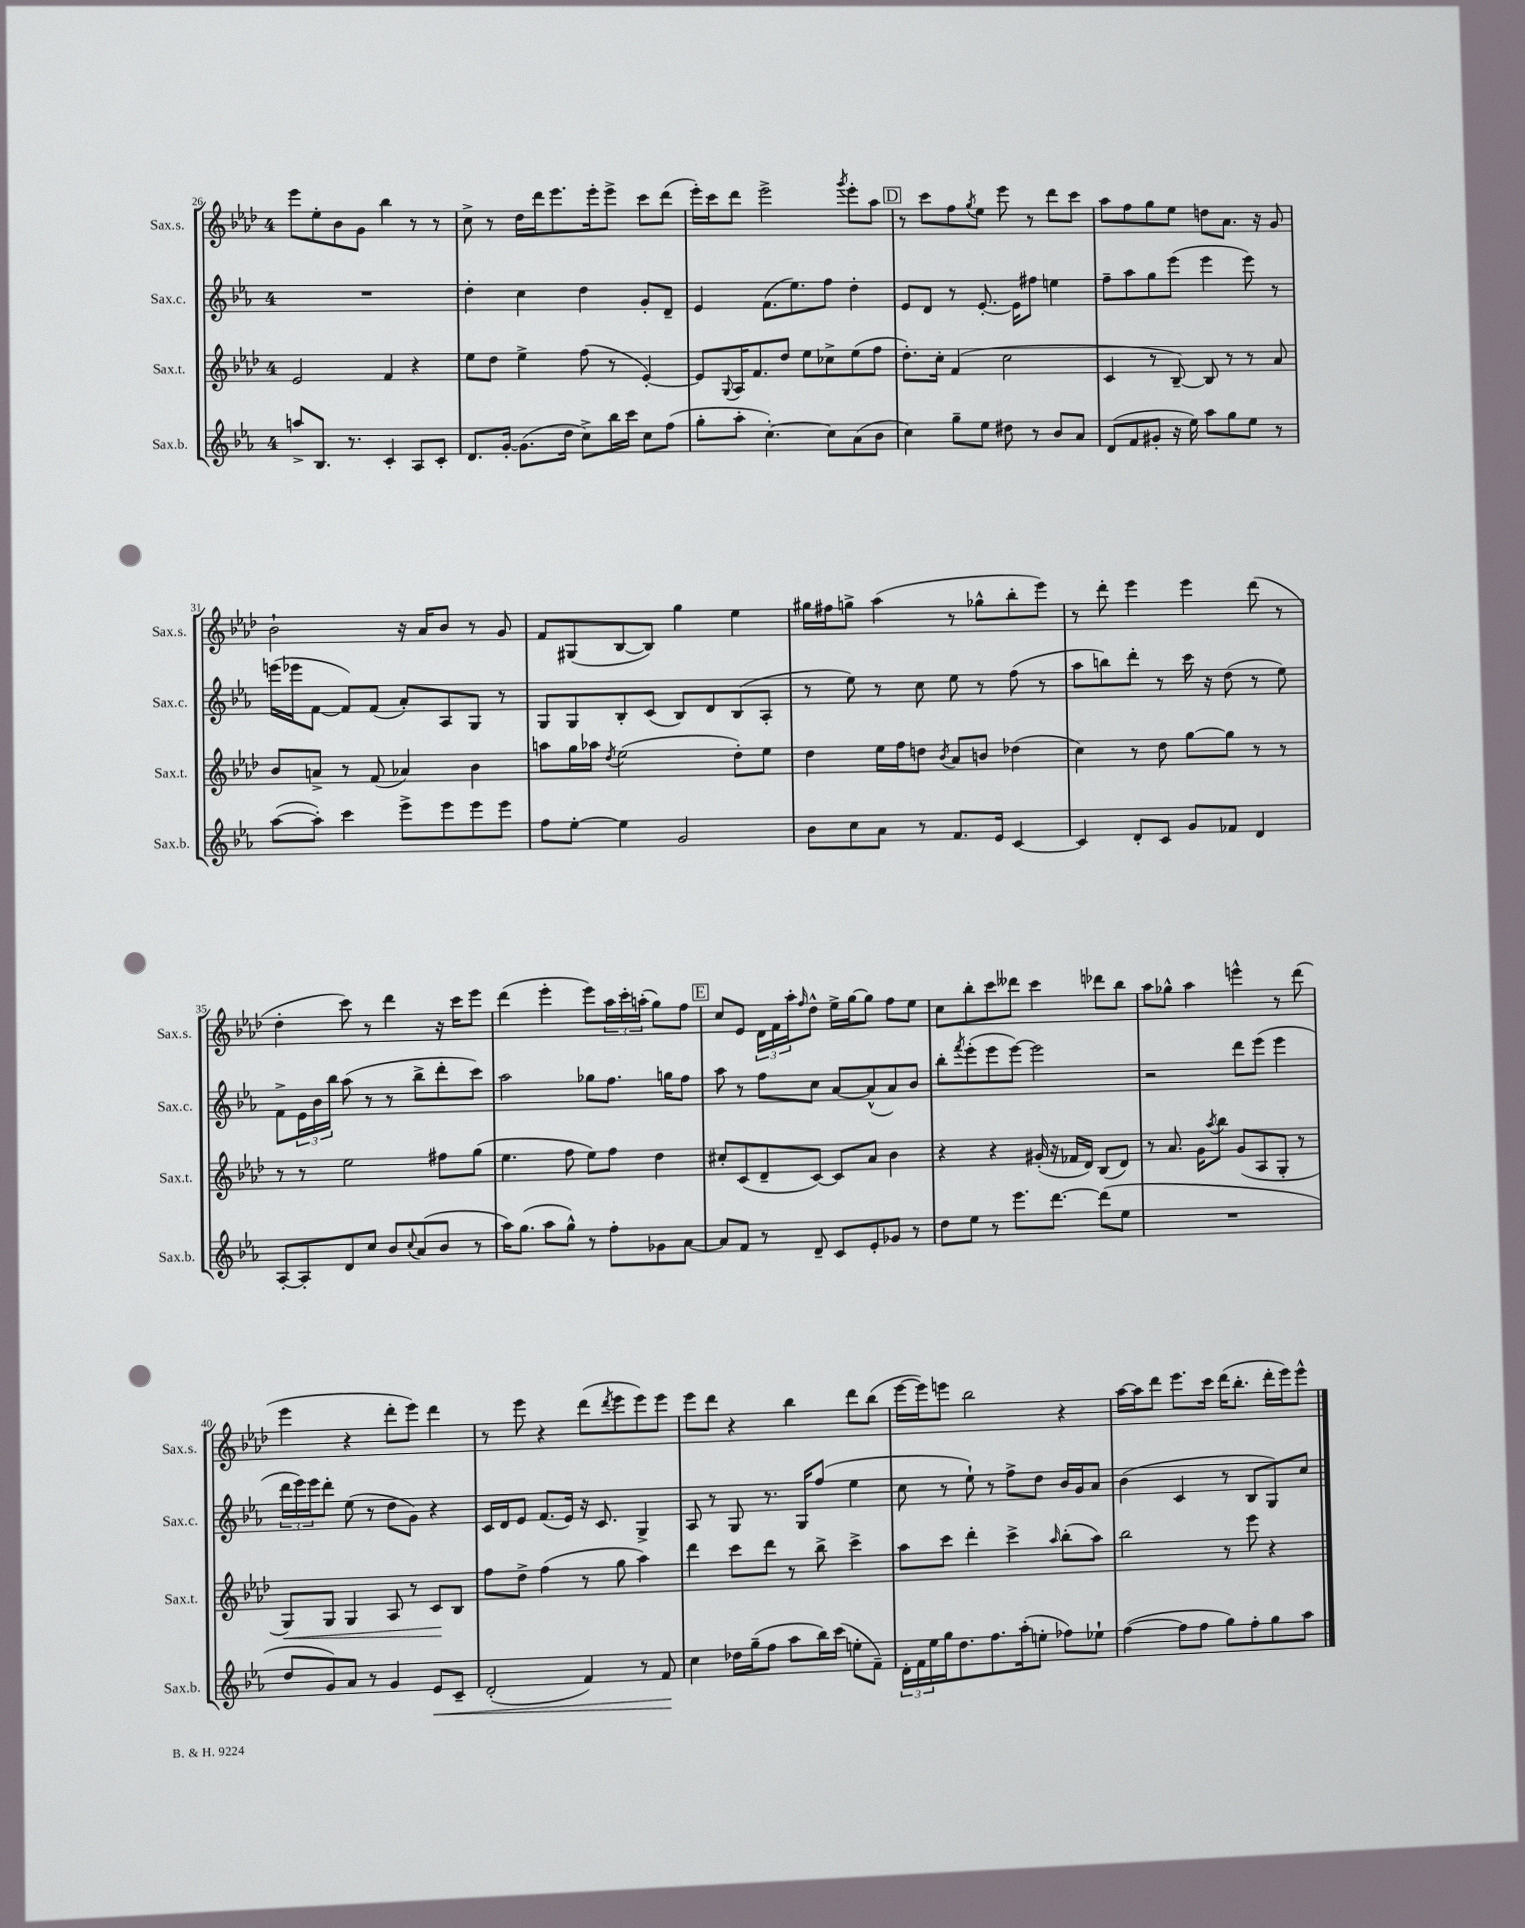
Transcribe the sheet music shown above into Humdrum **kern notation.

**kern	**kern	**kern	**kern
*staff4	*staff3	*staff2	*staff1
*clefG2	*clefG2	*clefG2	*clefG2
*k[b-e-a-]	*k[b-e-a-d-]	*k[b-e-a-]	*k[b-e-a-d-]
*M4/4	*M4/4	*M4/4	*M4/4
8aa^/L	2e-/	1r	8eee-\L
8.B-/J	.	.	8ee-'\
.	.	.	8b-\
8.r	.	.	.
.	.	.	8g\J
4c'/	4f/	.	4bb-\
8A-/L	4r	.	8r
8c'/J	.	.	8r
=	=	=	=
8.d/L	8ee-\L	4dd'\	8cc^\
.	8dd-\J	.	8r
[16g'/Jk	.	.	.
(8.g\]L	4ee-^\	4cc\	16dd-\LL
.	.	.	16ddd-\J
.	.	.	8.eee-\
16dd\Jk	.	.	.
8cc^\L)	(8ff\	4dd\	.
.	.	.	16eee-'\k
16bb-\L	8r	.	8eee-^\J
16ccc\JJ	.	.	.
8cc\L	[4e-'/)	8g'/L	8ccc\L
(8ff\J	.	8d~/J	(8ddd-\J
=	=	=	=
8gg'\L	8e-/]L	4e-/	16eee-'\LL)
.	.	.	16ccc\J
.	8qqG/	.	.
8aa-'\J	16A-/K	.	8ddd-\J
.	8.f/	.	.
[4.cc'\)	.	(8.f\L	2eee-^\
.	8dd-/J	.	.
.	.	8.ee-\)	.
.	8ee-\L	.	.
8cc\]L	8cc-^\	8ff\J	.
.	.	.	8qggg/
(8a-\	(8ee-\	4dd'\	8eee-'\L
8b-\J	8ff\J	.	8aa-\J
=	=	=	=
4cc\)	8.dd-'\L)	8e-/L	8r
.	.	8d/J	8ccc\L
.	16cc'\Jk	.	.
8gg~\L	(4f/	8r	8ff\
.	.	.	8qgg/
8ee-\J	.	[8.e-'/	8ee-\J
8dd#\	2cc\	.	8eee-\
.	.	16e-\]LK	.
8r	.	8ff#\J	8r
8b-/L	.	4ee\	8ddd-\L
8a-/J	.	.	8ccc\J
=	=	=	=
(8d/L	4c/	8ff~\L	8aa-\L
8f/	.	8aa-\	8ff\
8g#'/J	8r	8gg\	8gg\
16r	[8B-~/)	(8eee-\J	8ee-\J
16ee-\)	.	.	.
8aa-\L	8B-/]	4eee-\	8dd\L
8gg\	8r	.	8.a-\J
8ee-\J	8r	8eee-\)	.
.	.	.	16r
8r	8a-/	8r	8g/
=	=	=	=
([8aa-\L	8b-/L	(16eee\LL	2b-`\
.	.	16eee-\J	.
8aa-'\]J)	8a^/J	[8f\J	.
4ccc\	8r	8f/]L)	.
.	(8f/	(8f/J	.
8eee-^\L	4a-/)	8a-'/L)	16r
.	.	.	16a-/LK
8eee-\	.	8A-/	8b-/J
8eee-\	4b-\	8G/J	8r
8eee-\J	.	8r	8g/
=	=	=	=
8ff\L	8aa\L	8G/L	8f/L
[8ee-'\J	16gg\L	8G/	(8G#/
.	16aa-\JJ	.	.
.	8qdd-/	.	.
4ee-\]	(2ee-\	8B-'/	[8B-/
.	.	(8c/J	8B-/]J)
2g/	.	8B-/L)	4gg\
.	.	8d/	.
.	8dd-'\L)	(8B-/	4ee-\
.	8ee-\J	8A-'/J	.
=	=	=	=
8b-\L	4dd-\	8r	16gg#\LL
.	.	.	16ff#\J
8cc\	.	8ee-\)	8gg^\J
8a-\J	16ee-\LL	8r	(4aa-\
.	16ff\J	.	.
8r	8dd\J	8cc\	.
.	8qb-/	.	.
8.f/L	8a-/L	8ee-\	8r
.	8b/J	8r	8gg-^^\L
16e-/Jk	.	.	.
[4c/	(4dd-\	(8ff\	8bb-'\
.	.	8r	8eee-\J)
=	=	=	=
4c/]	4cc\)	8aa-\L	8r
.	.	8bb\)	8ddd-'\
8d'/L	8r	8ddd'\J	4eee-\
8c/J	8dd-\	8r	.
8g/L	[8gg\L	16ccc\	4eee-\
.	.	16r	.
8f-/J	8gg\]J	(8dd\	.
4d/	8r	8r	(8ddd-\
.	8r	8ee-\)	8r
=	=	=	=
[8A-'/L	8r	8f^\L	4dd-'\
8A-'/]	8r	24e-\L	.
.	.	24b-\	.
.	.	24bb-\JJ	.
8d/	2ee-\	(8aa-\	8ccc\)
8cc/J	.	8r	8r
8b-/L	.	8r	4ddd-\
8qqcc/	.	.	.
(8a-/	.	8bb-^\L	.
8b-/J	8ff#\L	8ddd'\	16r
.	.	.	16ccc\LK
8r	(8gg\J	8ccc\J)	8eee-\J
=	=	=	=
16aa-\LK)	4.ee-\	2aa-\	(4ddd-\
(8.gg\J	.	.	.
8aa-\L	.	.	4eee-'\
8gg^^\J)	8ff\	.	.
8r	8ee-\L)	8gg-\L	8eee-\L)
8ff'\L	8ff\J	8.ff\J	24aa-\L
.	.	.	24ccc'\
.	.	.	(24aa'\JJ
8g-\	4dd-\	.	8gg\L)
.	.	16gg\LK	.
[8a-\J	.	8ff\J	8ff\J
=	=	=	=
8a-/]L	8cc#'/L	8aa-\	8cc/L
8f/J	(8c/	8r	8e-/J
8r	8d-~/	8ff\L	24d-\LL
.	.	.	24f\
.	.	.	24aa-'\J
.	.	.	16qqff/
8d~/	[8c/J)	8cc\J	8dd-^^\J
8c/L	8c/]L	[8a-/L	16ee-^\LL
.	.	.	[16gg\J
8e-'/	8a-/J	(8a-^^/]	8gg\]J
8g-/J	4b-\	8a-/)	8ff\L
8r	.	8b-/J	8ee-\J
=	=	=	=
8dd\L	4r	8bb-'\L	8cc\L
.	.	8qfff/	.
8ee-\J	.	(8eee-'\	8bb-'\
8r	4r	8eee-\	8ccc\
8.eee-\L	.	[8eee-\J)	8ddd--\J
.	(16g#'/	2eee-\]	4ccc\
[8.ddd\J	16r	.	.
.	16f-/LL	.	.
.	16d-/JJ)	.	.
(8ddd\]L	(8B-/L	.	8ddd-\L
8ee-\J	8d-/J)	.	8bb-\J
=	=	=	=
1r	8r	2r	8aa-\L
.	8.a-/	.	8gg-^^\J
.	.	.	4aa-\
.	16g\LK	.	.
.	8qaa-/	.	.
.	8bb-\J	.	.
.	(8g/L	8ddd\L	4eee^^\
.	8A-/	(8eee-\J	.
.	8G'/J	4eee-\	8r
.	8r	.	(8ddd-\
=	=	=	=
8dd/L	8G/L)	24ddd\LL	4eee-\
.	.	24eee-\)	.
.	.	24eee-\J	.
8g/)	8G/J	8ddd'\J	.
8a-/J	4G/	(8ee-\	4r
8r	.	8r	.
4g/	8A-/	8dd\L	8ddd-'\L
.	8r	8g\J)	8eee-\J)
8e-/L	8c/L	4r	4ddd-\
8c~/J	8B-/J	.	.
=	=	=	=
(2d'/	8ff\L	16c/LL	8r
.	.	16d/J	.
.	8dd-^\J	8e-/J	8eee-\
.	(4ff\	(8.f/L	4r
.	.	16e-/Jk)	.
4f/)	8r	16r	(8ddd-\L
.	.	8.c/	.
.	.	.	8qddd-/
.	8gg\	.	8eee-\
8r	4aa-\)	4G^/	8eee-\)
8f/	.	.	8eee-\J
=	=	=	=
4cc\	4ddd-\	8A-/	8eee-\L
.	.	8r	8ddd-\J
16dd-\LL	8ccc\L	8G/	4r
(16gg~\J	.	.	.
8ff\J	8ddd-\J	8.r	.
8aa-\L	8r	.	4bb-\
.	.	16G/LK	.
16bb-\L)	8bb-^\	(8ff/J	.
(16ccc\JJ	.	.	.
8ee'\L	4ccc^\	4ee-\	8ddd-\L
8f~\J)	.	.	(8bb-\J
=	=	=	=
24d'\LL	8aa-\L	8cc\	[16eee-\LL
24f\	.	.	.
.	.	.	16eee-\]J)
24ee-\	.	.	.
16gg\J	8ccc\J	8r	8eee\J
8.dd\	.	.	.
.	4ddd-'\	8ee-`\)	2bb-\
8.ff\	.	8r	.
.	4ccc^\	8ff^\L	.
(16aa-'\k	.	.	.
8ee'\J	.	8dd\J	.
.	16qqaa-/	.	.
8ff-\L)	(8bb-'\L	16b-/LL	4r
.	.	16g/J	.
8ee-`\J	8aa-\J)	8a-/J	.
=	=	=	=
([4ff\	2bb-\	(4b-\	[16aa-\LL
.	.	.	16aa-\]J
.	.	.	8ddd-\J
8ff\]L	.	4c/	8.eee-\L
8ff\J	.	.	.
.	.	.	16ccc\Jk
8gg\L)	8r	8r	(16ddd-\LK
.	.	.	8.bb-'\J
8ff'\	8eee-\	8B-/L	.
8gg\	4r	8G/)	16ddd-'\LL
.	.	.	16eee-\J)
8aa-\J	.	8cc/J	8eee-^^\J
==	==	==	==
*-	*-	*-	*-
